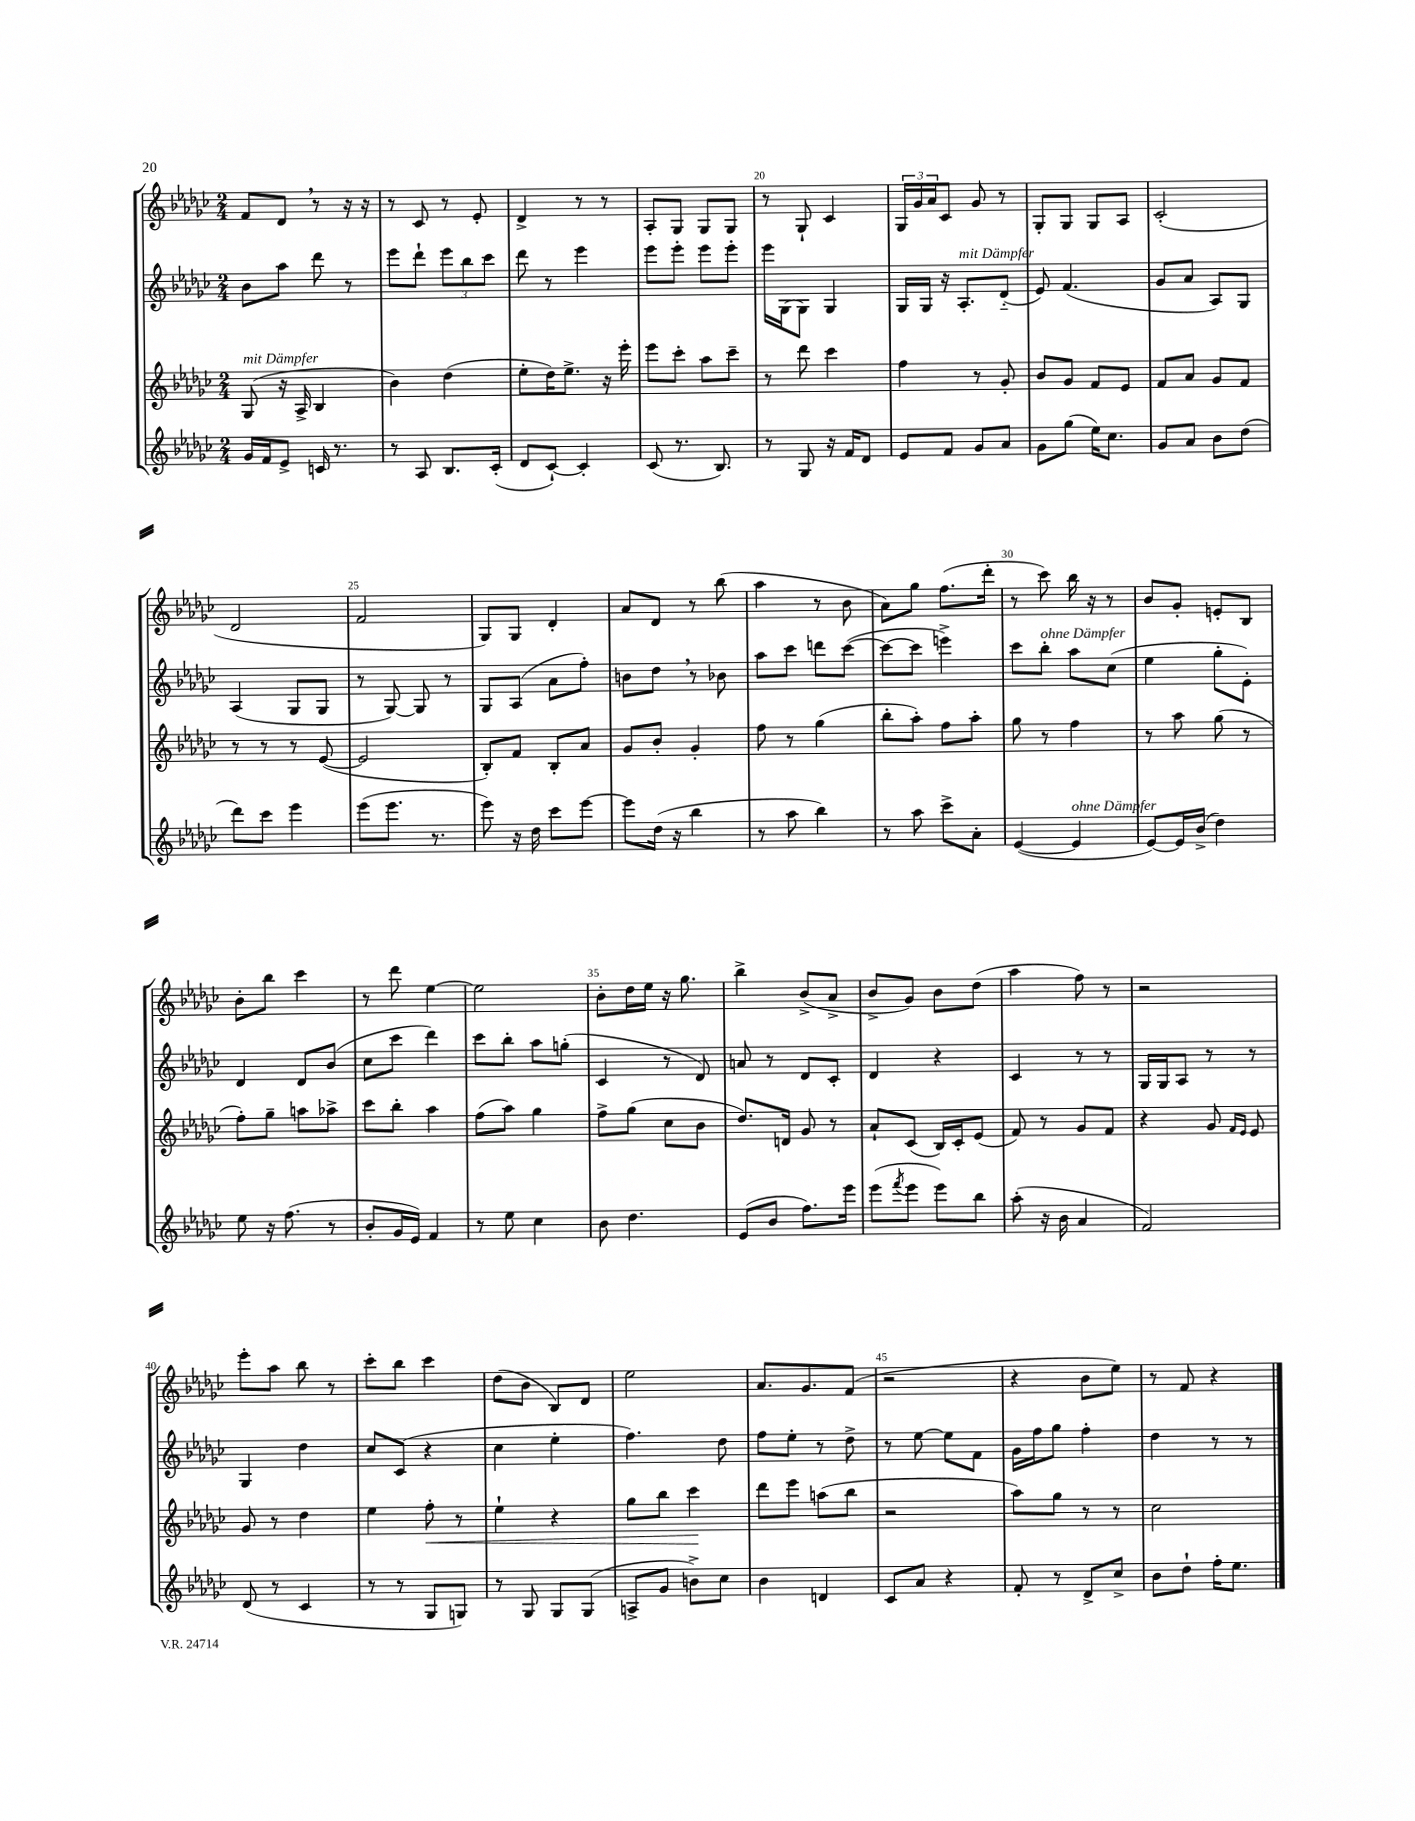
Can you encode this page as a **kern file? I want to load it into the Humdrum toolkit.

**kern	**kern	**dynam	**kern	**kern
*part4	*part3	*part3	*part2	*part1
*staff4	*staff3	*staff3	*staff2	*staff1
*clefG2	*clefG2	*	*clefG2	*clefG2
*k[b-e-a-d-g-c-]	*k[b-e-a-d-g-c-]	*	*k[b-e-a-d-g-c-]	*k[b-e-a-d-g-c-]
*M2/4	*M2/4	*	*M2/4	*M2/4
=16	=16	=16	=16	=16
!	!LO:TX:a:i:t=mit Dämpfer	!	!	!
16g-/LL	(8G-/	.	8b-\L	8f/L
16f/J	.	.	.	.
8e-^/J	16r	.	8aa-\J	8d-,/J
.	16A-^/	.	.	.
16cn/	4B-/	.	8ddd-\	8r
8.r	.	.	.	.
.	.	.	8r	16r
.	.	.	.	16r
=17	=17	=17	=17	=17
8r	4b-\)	.	8eee-\L	8r
8A-/	.	.	8ddd-`\J	8c-/
8.B-/L	(4dd-\	.	12eee-\L	8r
.	.	.	12bb-\	.
.	.	.	.	8e-'/
.	.	.	12ccc-\J	.
(16c-'/Jk	.	.	.	.
=18	=18	=18	=18	=18
8d-/L	8ee-'\L	.	8ddd-\	4d-^/
[8c-`/J)	16dd-\K)	.	8r	.
.	8.ee-^\J	.	.	.
4c-'/]	.	.	4eee-\	8r
.	16r	.	.	8r
.	16eee-'\	.	.	.
=19	=19	=19	=19	=19
(8c-/	8eee-\L	.	8eee-\L	8A-'/L
8.r	8ccc-'\J	.	8eee-'\J	8G-/J
.	8aa-\L	.	8eee-\L	8G-/L
8.B-/)	.	.	.	.
.	8ccc-~\J	.	8eee-'\J	8G-/J
=20	=20	=20	=20	=20
8r	8r	.	16eee-\LL	8r
.	.	.	(16G-\J	.
8G-/	8ddd-\	.	8G-\J)	8G-`/
16r	4ccc-\	.	4G-/	4c-/
16f/KL	.	.	.	.
8d-/J	.	.	.	.
=21	=21	=21	=21	=21
8e-/L	4ff\	.	16G-/LL	24G-/LL
.	.	.	.	24g-/
.	.	.	16G-/JJ	.
.	.	.	.	24a-/J
8f/J	.	.	16r	8c-/J
!	!	!	!LO:TX:a:i:t=mit Dämpfer	!
.	.	.	8.A-'/L	.
8g-/L	8r	.	.	8g-/
8a-/J	8g-'/	.	(8d-/J	8r
=22	=22	=22	=22	=22
8g-\L	8b-/L	.	8e-/)	8G-'/L
(8gg-\J	8g-/J	.	(4.f/	8G-/J
16ee-\KL)	8f/L	.	.	8G-/L
8.cc-\J	.	.	.	.
.	8e-/J	.	.	8A-/J
=23	=23	=23	=23	=23
8g-/L	8f/L	.	8g-/L	(2c-'/
8a-/J	8a-/J	.	8a-/J	.
8b-\L	8g-/L	.	8A-/L)	.
(8dd-\J	8f/J	.	8G-/J	.
!!LO:LB:g=z
=24	=24	=24	=24	=24
8ddd-\L)	8r	.	(4A-/	2d-/
8ccc-\J	8r	.	.	.
4eee-\	8r	.	8G-/L	.
.	([8e-/	.	8G-/J	.
=25	=25	=25	=25	=25
(8eee-\L	2e-/]	.	8r	2f/
8.eee-\J	.	.	[8G-/)	.
.	.	.	8G-/]	.
8.r	.	.	.	.
.	.	.	8r	.
=26	=26	=26	=26	=26
8eee-\)	8B-'/L)	.	8G-/L	8G-/L)
16r	8f/J	.	(8A-/J	8G-/J
16dd-\	.	.	.	.
8ccc-\L	8B-'/L	.	8a-\L	4d-'/
[8eee-\J	8a-/J	.	8ff'\J)	.
=27	=27	=27	=27	=27
8eee-\L]	8g-/L	.	8bn\L	8a-/L
(16dd-\Jk	8b-'/J	.	8dd-,\J	8d-/J
16r	.	.	.	.
4bb-\	4g-'/	.	8r	8r
.	.	.	8b-X\	(8bb-\
=28	=28	=28	=28	=28
8r	8ff\	.	8aa-\L	4aa-\
8aa-\	8r	.	8ccc-\J	.
4bb-\)	(4gg-\	.	8dddn\L	8r
.	.	.	([8ccc-\J	8b-\
=29	=29	=29	=29	=29
8r	8bb-'\L	.	8ccc-\L_	8a-\L)
8aa-\	8aa-'\J)	.	8ccc-\J]	8gg-\J
8ccc-^\L	8ff\L	.	4eeen^\)	(8.ff\L
8a-'\J	8aa-'\J	.	.	.
.	.	.	.	16ddd-'\Jk
=30	=30	=30	=30	=30
([4e-/	8gg-\	.	8ccc-\L	8r
!	!	!	!LO:TX:a:i:t=ohne Dämpfer	!
.	8r	.	8bb-'\J	8ccc-\)
!LO:TX:a:i:t=ohne Dämpfer	!	!	!	!
4e-/]	4ff\	.	8aa-\L	16bb-\
.	.	.	.	16r
.	.	.	(8cc-\J	8r
=31	=31	=31	=31	=31
[8e-/L)	8r	.	4ee-\	8b-/L
16e-/L]	8aa-\	.	.	8g-'/J
(16b-^/JJ	.	.	.	.
4dd-\)	(8gg-\	.	8gg-'\L	8en'/L
.	8r	.	8e-'\J)	8B-/J
!!LO:LB:g=z
=32	=32	=32	=32	=32
8ee-\	8ff'\L)	.	4d-/	8b-'\L
16r	8gg-~\J	.	.	8bb-\J
(8.ff\	.	.	.	.
.	8aan\L	.	8d-/L	4ccc-\
8r	8aa-X^\J	.	(8b-/J	.
=33	=33	=33	=33	=33
8b-'/L	8ccc-\L	.	8cc-\L	8r
16g-/L	8bb-'\J	.	8ccc-\J	8ddd-\
16e-/JJ)	.	.	.	.
4f/	4aa-\	.	4ddd-\)	[4ee-\
=34	=34	=34	=34	=34
8r	(8ff\L	.	8ccc-\L	2ee-\]
8ee-\	8aa-\J)	.	8bb-'\J	.
4cc-\	4gg-\	.	8aa-\L	.
.	.	.	(8ggn'\J	.
=35	=35	=35	=35	=35
8b-\	8ff^\L	.	4c-/	8b-'\L
4.dd-\	(8gg-\J	.	.	16dd-\L
.	.	.	.	16ee-\JJ
.	8cc-\L	.	8r	16r
.	.	.	.	8.gg-\
.	8b-\J	.	8d-/)	.
=36	=36	=36	=36	=36
(8e-/L	8.dd-/L)	.	8an/	4bb-^\
8b-/J	.	.	8r	.
.	16dn/Jk	.	.	.
8.ff\L)	8g-/	.	8d-/L	(8b-^/L
.	8r	.	8c-'/J	8a-^/J
16eee-\Jk	.	.	.	.
=37	=37	=37	=37	=37
(8eee-\L	8a-`/L	.	4d-/	8b-^/L
8qfff/	.	.	.	.
8eee-\J	(8c-/J	.	.	8g-/J)
8eee-\L)	16B-/LL)	.	4r	8b-\L
.	16c-'/J	.	.	.
8bb-\J	(8e-/J	.	.	(8dd-\J
=38	=38	=38	=38	=38
(8aa-'\	8f/)	.	4c-/	4aa-\
16r	8r	.	.	.
16b-\	.	.	.	.
4a-/	8g-/L	.	8r	8ff\)
.	8f/J	.	8r	8r
=39	=39	=39	=39	=39
2f/)	4r	.	16G-/LL	2r
.	.	.	16G-/J	.
.	.	.	8A-/J	.
.	8g-/	.	8r	.
.	16qqf/LL	.	.	.
.	16qqe-/JJ	.	.	.
.	8e-/	.	8r	.
!!LO:LB:g=z
=40	=40	=40	=40	=40
(8d-/	8g-/	.	4G-/	8eee-'\L
8r	8r	.	.	8aa-\J
4c-/	4dd-\	.	4dd-\	8bb-\
.	.	.	.	8r
=41	=41	=41	=41	=41
8r	4ee-\	.	8cc-/L	8ccc-'\L
8r	.	.	(8c-/J	8bb-\J
!	!	!LO:HP:b	!	!
8G-/L	8ff'\	<	4r	4ccc-\
8Gn/J)	8r	.	.	.
=42	=42	=42	=42	=42
8r	4ee-`\	.	4cc-\	(8dd-\L
8G-/	.	.	.	8b-\J
8G-/L	4r	.	4ee-'\	8B-/L)
(8G-/J	.	.	.	8d-/J
=43	=43	=43	=43	=43
8An^/L	8gg-\L	.	4.ff\)	2ee-\
8g-/J	8bb-\J	.	.	.
8bn^\L)	4ccc-\	.	.	.
8cc-\J	.	.	8dd-\	.
.	.	[	.	.
=44	=44	=44	=44	=44
4b-\	8ddd-\L	.	8ff\L	8.a-/L
.	8eee-\J	.	8ee-'\J	.
.	.	.	.	8.g-/
4dn/	(8aan\L	.	8r	.
.	8bb-\J	.	8dd-^\	(8f/J
=45	=45	=45	=45	=45
8c-/L	2r	.	8r	2r
8a-/J	.	.	[8ee-\	.
4r	.	.	8ee-\L]	.
.	.	.	8f\J	.
=46	=46	=46	=46	=46
8f'/	8aa-\L)	.	16g-\LL	4r
.	.	.	16ff\J	.
8r	8gg-\J	.	8gg-\J	.
8d-^/L	8r	.	4ff'\	8b-\L
8cc-^/J	8r	.	.	8ee-\J)
=47	=47	=47	=47	=47
8b-\L	2cc-\	.	4dd-\	8r
8dd-`\J	.	.	.	8f/
16ff'\KL	.	.	8r	4r
8.ee-\J	.	.	.	.
.	.	.	8r	.
==	==	==	==	==
*-	*-	*-	*-	*-
